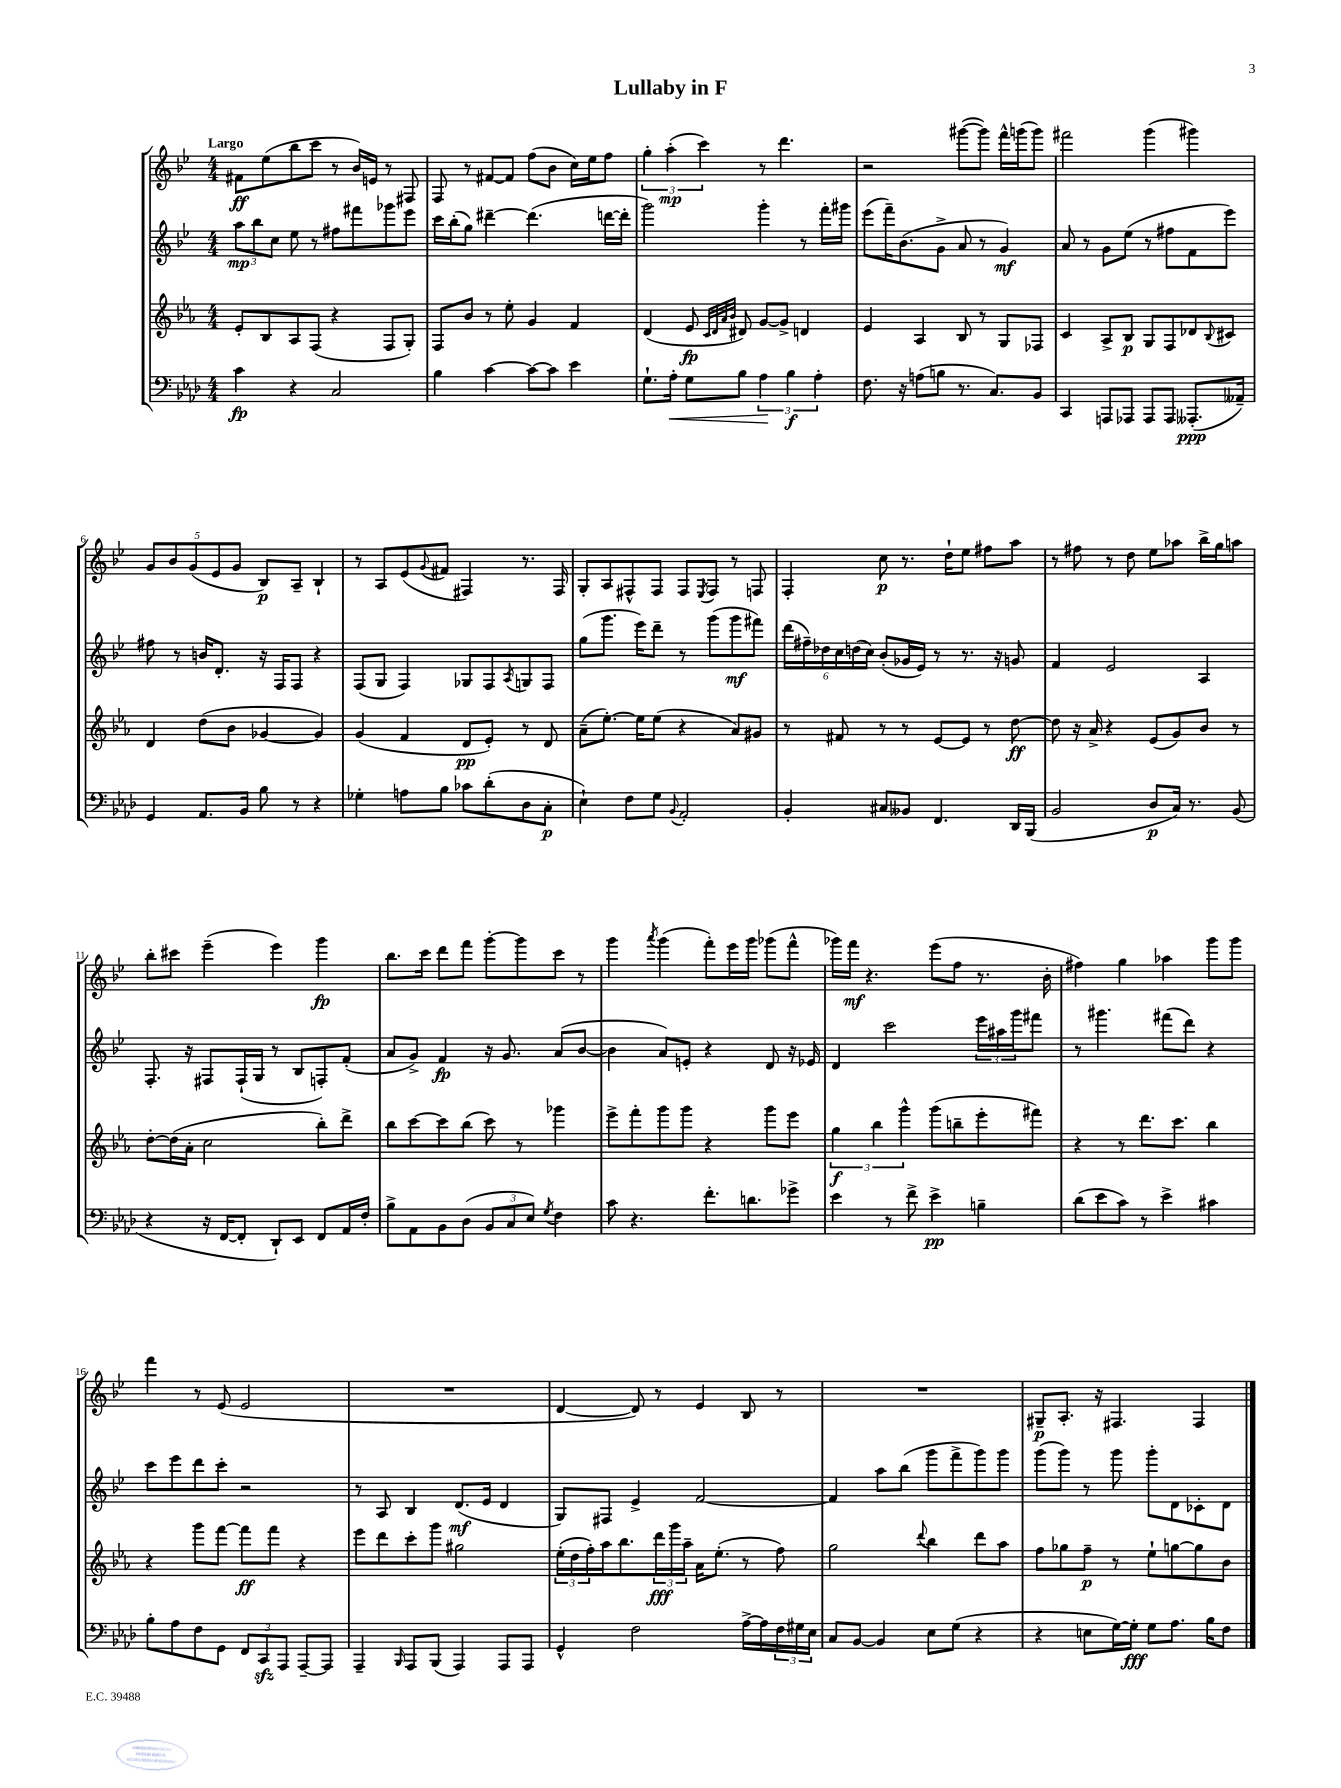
\header { title = "Lullaby in F" }
<<
\new StaffGroup <<
\new Staff = "s0" {
    \clef treble \key bes \major \numericTimeSignature \time 4/4 \tempo "Largo"
    fis'8\ff ees''8( bes''8 c'''8 r8 bes'16) e'16 r8 fis8 |
    f8 r8 fis'8~ fis'8 f''8( bes'8 c''16) ees''16 f''8 |
    \tuplet 3/2 { g''4-. a''4-.\mp( c'''4) } r8 d'''4. |
    r2 gis'''8~( gis'''8) f'''16-^ g'''16( g'''8) |
    fis'''2 g'''4( gis'''4) |
    \tuplet 5/4 { g'8 bes'8 g'8( ees'8 g'8 } bes8\p) a8-- bes4-! |
    r8 a8 ees'8( \appoggiatura { g'8 } fis'8 fis4) r8. fis16 |
    g8-. a8 fis8-^ fis8 fis8 \acciaccatura { ees8 } fis8 r8 f8 |
    f4-. c''8\p r8. d''16-! ees''8 fis''8 a''8 |
    r8 fis''8 r8 d''8 ees''8 aes''8 bes''16-> g''16 a''8 |
    bes''8-. cis'''8 ees'''4--( ees'''4) g'''4\fp |
    bes''8. c'''16 d'''8 f'''8 g'''8~-. g'''8 c'''8 r8 |
    g'''4 \acciaccatura { a'''8 } g'''4( f'''8-.) ees'''16 g'''16 ges'''8( f'''8-^ |
    ges'''16) f'''16\mf r4. ees'''8( f''8 r8. bes'16-. |
    fis''4) g''4 aes''4 g'''8 g'''8 |
    f'''4 r8 ees'8( ees'2 |
    R1 |
    d'4~ d'8) r8 ees'4 bes8 r8 |
    R1 |
    gis8--\p a8.-. r16 fis4. fis4 \bar "|." |
}
\new Staff = "s1" {
    \clef treble \key bes \major \numericTimeSignature \time 4/4
    \tuplet 3/2 { a''8\mp bes''8 c''8 } ees''8 r8 fis''8 fis'''8 ges'''8 ees'''8 |
    c'''16 bes''16-.( g''8) dis'''4~-- dis'''4.( d'''16~ d'''16-. |
    g'''2) g'''4-. r8 f'''16-. gis'''16 |
    ees'''8( f'''16--) bes'8.( g'8-> a'8 r8 g'4\mf) |
    a'8 r8 g'8 ees''8( r8 fis''8 f'8 ees'''8) |
    fis''8 r8 b'16 d'8.-. r16 f16 f8 r4 |
    f8( g8 f4) ges8 f8 \acciaccatura { a8 } g8 f8 |
    g''8( g'''8. ees'''16) d'''8-- r8 g'''8( g'''8\mf fis'''8) |
    \tuplet 6/4 { d'''16( fis''16--) des''16 c''16 d''16( c''16) } bes'8-.( ges'16 ees'16) r8 r8. r16 g'8 |
    f'4 ees'2 a4 |
    f8.-. r16 fis8 fis16-!( g16 r8 bes8 f8-.) f'8-.( |
    a'8 g'8->) f'4\fp r16 g'8. a'8( bes'8~ |
    bes'4 a'8) e'8-. r4 d'8 r16 ees'16 |
    d'4 c'''2 \tuplet 3/2 { ees'''16 ais''16 g'''16 } fis'''8 |
    r8 gis'''4. fis'''8( d'''8) r4 |
    c'''8 ees'''8 d'''8 c'''8-. r2 |
    r8 a8 bes4 d'8.\mf( ees'16 d'4 |
    g8) fis8 ees'4-> f'2~ |
    f'4 a''8 bes''8( g'''8 f'''8-> g'''8) g'''8 |
    g'''8( g'''8) r8 g'''8 g'''8-. d'8 ces'8-. d'8 \bar "|." |
}
\new Staff = "s2" {
    \clef treble \key ees \major \numericTimeSignature \time 4/4
    ees'8-. bes8 aes8 f8( r4 f8 g8-.) |
    f8 bes'8 r8 ees''8-. g'4 f'4 |
    d'4( ees'8\fp \grace { c'32 d'32 aes'32 bes'32 } dis'8) g'8~ g'8-> d'4 |
    ees'4 aes4 bes8 r8 g8 fes8 |
    c'4 aes8-> bes8\p g8 f8 des'8 \appoggiatura { bes8 } cis'8 |
    d'4 d''8( bes'8 ges'4~ ges'4) |
    g'4( f'4 d'8\pp ees'8-.) r8 d'8 |
    aes'8--( ees''8.~-.) ees''16 ees''8( r4 aes'8) gis'8 |
    r8 fis'8 r8 r8 ees'8~ ees'8 r8 d''8~\ff |
    d''8 r16 aes'16-> r4 ees'8( g'8) bes'8 r8 |
    d''8~-. d''16( aes'16-. c''2 bes''8-.) d'''8-> |
    bes''8 c'''8~ c'''8 bes''8( c'''8) r8 ges'''4 |
    ees'''8-> f'''8-. g'''8 g'''8 r4 g'''8 ees'''8 |
    \tuplet 3/2 { g''4\f bes''4 g'''4-^ } g'''8( b''8-- ees'''8-. fis'''8) |
    r4 r8 d'''8. c'''8. bes''4 |
    r4 g'''8 f'''8~ f'''8\ff f'''8 r4 |
    ees'''8 d'''8 c'''8-. g'''8 gis''2 |
    \tuplet 3/2 { ees''16-.( d''16 f''16-.) } aes''16 bes''8. \tuplet 3/2 { d'''16\fff g'''16 aes''16-- } aes'16 ees''8.-.( r8 f''8) |
    g''2 \appoggiatura { d'''8 } bes''4 d'''8 aes''8 |
    f''8 ges''8 f''8--\p r8 ees''8-! g''8~ g''8 bes'8 \bar "|." |
}
\new Staff = "s3" {
    \clef bass \key aes \major \numericTimeSignature \time 4/4
    c'4\fp r4 c2 |
    bes4 c'4~ c'8~ c'8 ees'4 |
    g8.-! aes16-.\< g8 bes8 \tuplet 3/2 { aes4\! bes4\f aes4-. } |
    f8. r16 a8( b8 r8. c8.) bes,8 |
    c,4 a,,8 aes,,8 aes,,8 aes,,8 aeses,,8.-.\ppp( aeses,16--) |
    g,4 aes,8. bes,16 bes8 r8 r4 |
    ges4-. a8 bes8 ces'8 des'8-.( des8 c8-.\p |
    ees4-!) f8 g8 \appoggiatura { bes,8 } aes,2-. |
    bes,4-. cis8 beses,8 f,4. des,16 bes,,16( |
    bes,2 des8\p c16) r8. bes,8( |
    r4 r16 f,16~ f,8-. des,8-!) ees,8 f,8 aes,16 f16-. |
    bes8-> aes,8 bes,8 des8( \tuplet 3/2 { bes,8 c8 ees8) } \acciaccatura { g8 } f4 |
    c'8 r4. f'8.-. d'8. ges'8-> |
    ees'4 r8 f'8-> ees'4->\pp b4-- |
    des'8( ees'8 c'8) r8 ees'4-> cis'4 |
    bes8-. aes8 f8 g,8 \tuplet 3/2 { f,8 c,8\sfz aes,,8 } aes,,8~-- aes,,8 |
    aes,,4-- \grace { bes,,16 } aes,,8 bes,,8( aes,,4) aes,,8 aes,,8 |
    g,4-^ f2 aes16~-> aes16 \tuplet 3/2 { f16 gis16 ees16 } |
    c8 bes,8~ bes,4 ees8 g8( r4 |
    r4 e8 g16~) g16-.\fff g8 aes8. bes16 f8 \bar "|." |
}
>>
>>
